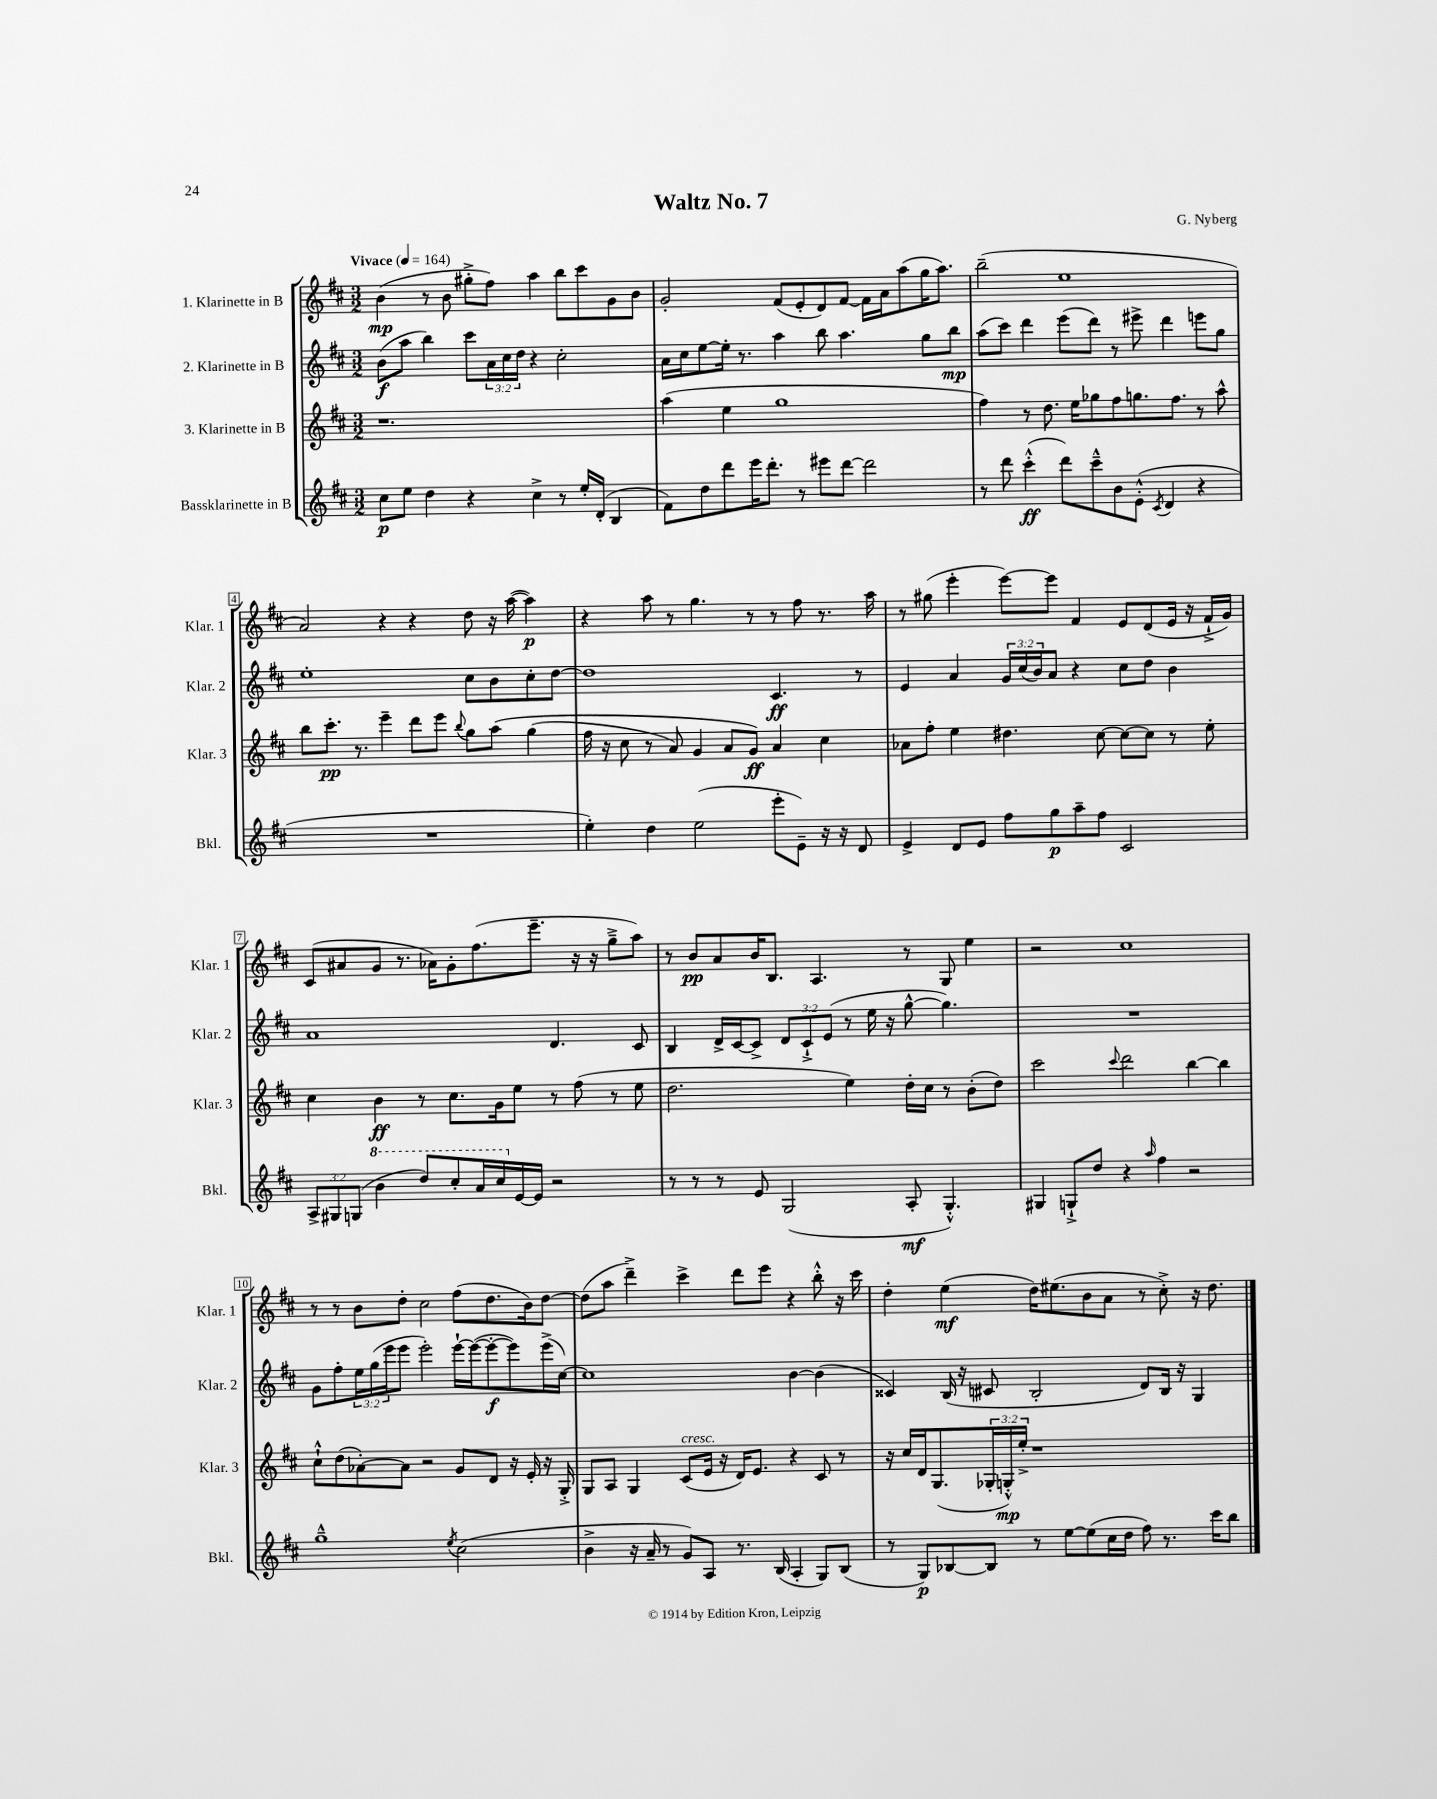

**kern	**dynam	**kern	**dynam	**kern	**dynam	**kern	**dynam
*part4	*part4	*part3	*part3	*part2	*part2	*part1	*part1
*staff4	*staff4	*staff3	*staff3	*staff2	*staff2	*staff1	*staff1
*I"Bassklarinette in B	*	*I"3. Klarinette in B	*	*I"2. Klarinette in B	*	*I"1. Klarinette in B	*
*I'Bkl.	*	*I'Klar. 3	*	*I'Klar. 2	*	*I'Klar. 1	*
*clefG2	*	*clefG2	*	*clefG2	*	*clefG2	*
*k[f#c#]	*	*k[f#c#]	*	*k[f#c#]	*	*k[f#c#]	*
*M3/2	*	*M3/2	*	*M3/2	*	*M3/2	*
*MM164	*	*MM164	*	*MM164	*	*MM164	*
=1	=1	=1	=1	=1	=1	=1	=1
!	!	!	!	!	!	!LO:TX:a:B:t=Vivace	!
8cc#\L	p	1.r	.	(8b\L	f	(4b\	mp
8ee\J	.	.	.	8aa\J	.	.	.
4dd\	.	.	.	4bb\)	.	8r	.
.	.	.	.	.	.	8b\	.
4r	.	.	.	8ccc#\L	.	8gg#X'^\L	.
.	.	.	.	24a\L	.	8ff#\J)	.
.	.	.	.	24cc#\	.	.	.
.	.	.	.	24dd\JJ	.	.	.
4cc#^\	.	.	.	4r	.	4aa\	.
8r	.	.	.	2cc#'\	.	8bb\L	.
16ee'/LL	.	.	.	.	.	8ccc#\	.
(16d'/JJ	.	.	.	.	.	.	.
4B/	.	.	.	.	.	8g\	.
.	.	.	.	.	.	8b\J	.
=2	=2	=2	=2	=2	=2	=2	=2
8f#\L)	.	(4aa\	.	16a\LL	.	2g'/	.
.	.	.	.	16cc#\J	.	.	.
8dd\	.	.	.	[8ee\	.	.	.
8ddd\	.	4ee\	.	16ee'\Jk]	.	.	.
.	.	.	.	8.r	.	.	.
16eee\K	.	.	.	.	.	.	.
8.ddd'\J	.	.	.	.	.	.	.
.	.	1gg	.	4aa\	.	(8f#/L	.
8r	.	.	.	.	.	8e'/	.
8eee#X\L	.	.	.	8bb\	.	8d/)	.
[8ddd\J	.	.	.	4.aa\	.	[8f#/J	.
2ddd\]	.	.	.	.	.	16f#\LL]	.
.	.	.	.	.	.	16a\J	.
.	.	.	.	.	.	(8aa\	.
.	.	.	.	8gg\L	.	16gg\K	.
.	.	.	.	.	.	8.aa\J)	.
.	.	.	.	8bb\J	mp	.	.
=3	=3	=3	=3	=3	=3	=3	=3
8r	.	4ff#\)	.	(8aa\L	.	(2bb~\	.
8ddd\	.	.	.	8ccc#\J)	.	.	.
(4ccc#'^^\	ff	8r	.	4ddd\	.	.	.
.	.	8.dd\	.	.	.	.	.
8ddd\L)	.	.	.	(8eee\L	.	1ee	.
.	.	16ee\KL	.	.	.	.	.
8ccc#~^^\	.	8gg-X\	.	8ddd\J)	.	.	.
8b\	.	8ff#\	.	8r	.	.	.
(8e'^^\J	.	8.ggn\	.	8eee#X^\	.	.	.
8qc#/	.	.	.	.	.	.	.
4d/	.	.	.	4ddd\	.	.	.
.	.	8.ff#\J	.	.	.	.	.
4r	.	8r	.	8eeen\L	.	.	.
.	.	8aa^^\	.	8gg\J	.	.	.
!!LO:LB:g=z
=4	=4	=4	=4	=4	=4	=4	=4
1.r	.	8bb\L	.	1ee'	.	2a/)	.
.	.	8.ccc#'\J	pp	.	.	.	.
.	.	8.r	.	.	.	.	.
.	.	4eee~\	.	.	.	4r	.
.	.	8ddd\L	.	.	.	4r	.
.	.	8eee\J	.	.	.	.	.
.	.	8qqbb/	.	.	.	.	.
.	.	8gg\L	.	8cc#\L	.	8dd\	.
.	.	(8aa\J	.	8b\	.	16r	.
.	.	.	.	.	.	([16aa\	.
.	.	(4gg\	.	8cc#'\	.	4aa\])	p
.	.	.	.	[8dd\J	.	.	.
=5	=5	=5	=5	=5	=5	=5	=5
4ee'\)	.	16ff#\	.	1dd]	.	4r	.
.	.	16r	.	.	.	.	.
.	.	8cc#\	.	.	.	.	.
4dd\	.	8r	.	.	.	8aa\	.
.	.	8a/)	.	.	.	8r	.
(2ee\	.	4g/	.	.	.	4.gg\	.
.	.	8a/L	.	.	.	.	.
.	.	8g/J)	ff	.	.	8r	.
8eee'\L	.	4a/	.	4.c#/	ff	8r	.
8e~\J)	.	.	.	.	.	8ff#\	.
16r	.	4cc#\	.	.	.	8.r	.
16r	.	.	.	.	.	.	.
8d/	.	.	.	8r	.	.	.
.	.	.	.	.	.	16aa\	.
=6	=6	=6	=6	=6	=6	=6	=6
4e^/	.	8a-X\L	.	4e/	.	8r	.
.	.	8ff#'\J	.	.	.	(8gg#X\	.
8d/L	.	4ee\	.	4a/	.	4eee'\	.
8e/J	.	.	.	.	.	.	.
8ff#\L	.	4.dd#X\	.	24g/LL	.	[8eee\L)	.
.	.	.	.	(24cc#/	.	.	.
.	.	.	.	24b/J)	.	.	.
8gg\	p	.	.	8a/J	.	8eee\J]	.
8aa~\	.	.	.	4r	.	4f#/	.
8ff#\J	.	[8cc#\	.	.	.	.	.
2c#/	.	8cc#\L_	.	8cc#\L	.	8e/L	.
.	.	8cc#\J]	.	8dd\J	.	(8d/	.
.	.	8r	.	4b\	.	16e/Jk	.
.	.	.	.	.	.	16r	.
.	.	8ee'\	.	.	.	16f#`^/LL	.
.	.	.	.	.	.	16g/JJ)	.
!!LO:LB:g=z
=7	=7	=7	=7	=7	=7	=7	=7
12A^/L	.	4cc#\	.	1a	.	(8c#/L	.
12G#X/	.	.	.	.	.	.	.
.	.	.	.	.	.	8a#X/	.
(12Gn/J	.	.	.	.	.	.	.
*8va	*	*	*	*	*	*	*
4bb\	.	4b\	ff	.	.	8g/J	.
.	.	.	.	.	.	8.r	.
8ddd/L)	.	8r	.	.	.	.	.
.	.	.	.	.	.	16a-X\KL)	.
8ccc#'/	.	8.cc#\L	.	.	.	8g'\	.
16aa/L	.	.	.	.	.	(8.ff#\	.
16ccc#/	.	16g\k	.	.	.	.	.
*X8va	*	*	*	*	*	*	*
[16e/	.	8ee\J	.	.	.	.	.
16e/JJ]	.	.	.	.	.	8.eee~\J	.
2r	.	8r	.	4.d/	.	.	.
.	.	(8ff#\	.	.	.	16r	.
.	.	.	.	.	.	16r	.
.	.	8r	.	.	.	8gg~^\L	.
.	.	8ee\	.	8c#/	.	8aa\J)	.
=8	=8	=8	=8	=8	=8	=8	=8
8r	.	2.dd\	.	4B/	.	8r	.
8r	.	.	.	.	.	8b/L	pp
8r	.	.	.	16d^/LL	.	8a/	.
.	.	.	.	[16c#/J	.	.	.
8e/	.	.	.	8c#^/J]	.	16b/K	.
.	.	.	.	.	.	8.B/J	.
(2G/	.	.	.	12d/L	.	.	.
.	.	.	.	12c#`^/	.	.	.
.	.	.	.	.	.	4.A/	.
.	.	.	.	(12e/J	.	.	.
.	.	4ee\)	.	8r	.	.	.
.	.	.	.	16ee\	.	.	.
.	.	.	.	16r	.	.	.
8A'/	mf	16dd'\LL	.	[8gg^^\	.	8r	.
.	.	16cc#\JJ	.	.	.	.	.
4.G'^^/)	.	8r	.	4.gg\])	.	8G/	.
.	.	(8b'\L	.	.	.	4ee\	.
.	.	8dd\J)	.	.	.	.	.
=9	=9	=9	=9	=9	=9	=9	=9
4G#X/	.	2ccc#\	.	1.r	.	2r	.
8Gn`^/L	.	.	.	.	.	.	.
8dd/J	.	.	.	.	.	.	.
.	.	8qqccc#/	.	.	.	.	.
4r	.	2ddd\	.	.	.	1cc#	.
16qqaa/	.	.	.	.	.	.	.
4ff#\	.	.	.	.	.	.	.
2r	.	[4bb\	.	.	.	.	.
.	.	4bb\]	.	.	.	.	.
!!LO:LB:g=z
=10	=10	=10	=10	=10	=10	=10	=10
1gg~^^	.	8cc#`^^\L	.	8g\L	.	8r	.
.	.	(8dd\	.	8ff#'\	.	8r	.
.	.	[8a-X'\)	.	24ee\L	.	8b\L	.
.	.	.	.	(24gg\	.	.	.
.	.	.	.	24eee\J	.	.	.
.	.	8a-\J]	.	8eee\J	.	8dd'\J	.
.	.	2r	.	2eee'\)	.	2cc#\	.
8qee/	.	.	.	.	.	.	.
(2cc#\	.	8g/L	.	[16eee`\LL	.	(8ff#\L	.
.	.	.	.	(16eee\J_	.	.	.
.	.	8d/J	.	8eee'\_	f	8.dd\	.
.	.	16r	.	8eee\])	.	.	.
.	.	16e'/	.	.	.	16b\k)	.
.	.	16r	.	(16eee^\L	.	[8dd\J	.
.	.	16G'^/	.	[16cc#\JJ)	.	.	.
=11	=11	=11	=11	=11	=11	=11	=11
4b^\	.	8G/L	.	1cc#]	.	(8dd\L]	.
.	.	8A/J	.	.	.	8aa\J	.
16r	.	4G/	.	.	.	4ddd~^\)	.
16a~/	.	.	.	.	.	.	.
8r	.	.	.	.	.	.	.
!	!	!LO:TX:a:i:t=cresc.	!	!	!	!	!
8g/L)	.	(8c#/L	.	.	.	4ccc#^\	.
8A/J	.	16e/Jk	.	.	.	.	.
.	.	16r	.	.	.	.	.
8.r	.	16d/KL)	.	.	.	8ddd\L	.
.	.	8.e/J	.	.	.	.	.
.	.	.	.	.	.	8eee\J	.
(16B/	.	.	.	.	.	.	.
4A'/	.	4r	.	[4b\	.	4r	.
8G/L)	.	8c#/	.	(4b\]	.	8bb'^^\	.
(8B/J	.	8r	.	.	.	16r	.
.	.	.	.	.	.	16ccc#\	.
=12	=12	=12	=12	=12	=12	=12	=12
8r	.	16r	.	4c##X/)	.	4dd'\	.
.	.	16cc#/LL	.	.	.	.	.
8G/L)	p	16d/J	.	.	.	.	.
.	.	(8.G/	.	.	.	.	.
[8B-X/	.	.	.	(16B/	.	(4ee\	mf
.	.	.	.	16r	.	.	.
8B-/J]	.	24G-X'/L	.	8c#X/	.	.	.
.	.	24Gn'^^/)	mp	.	.	.	.
.	.	24ee'^/JJ	.	.	.	.	.
8r	.	1r	.	2B'/	.	16dd\KL)	.
.	.	.	.	.	.	(8.ee#X\	.
[8ee\L	.	.	.	.	.	.	.
(8ee\]	.	.	.	.	.	8b\	.
16cc#\L	.	.	.	.	.	8a\J	.
16dd\JJ	.	.	.	.	.	.	.
8ff#\)	.	.	.	8d/L)	.	8r	.
8.r	.	.	.	16B/Jk	.	8cc#'^\)	.
.	.	.	.	16r	.	.	.
.	.	.	.	4G/	.	16r	.
16ccc#\KL	.	.	.	.	.	8.dd\	.
8bb\J	.	.	.	.	.	.	.
==	==	==	==	==	==	==	==
*-	*-	*-	*-	*-	*-	*-	*-
